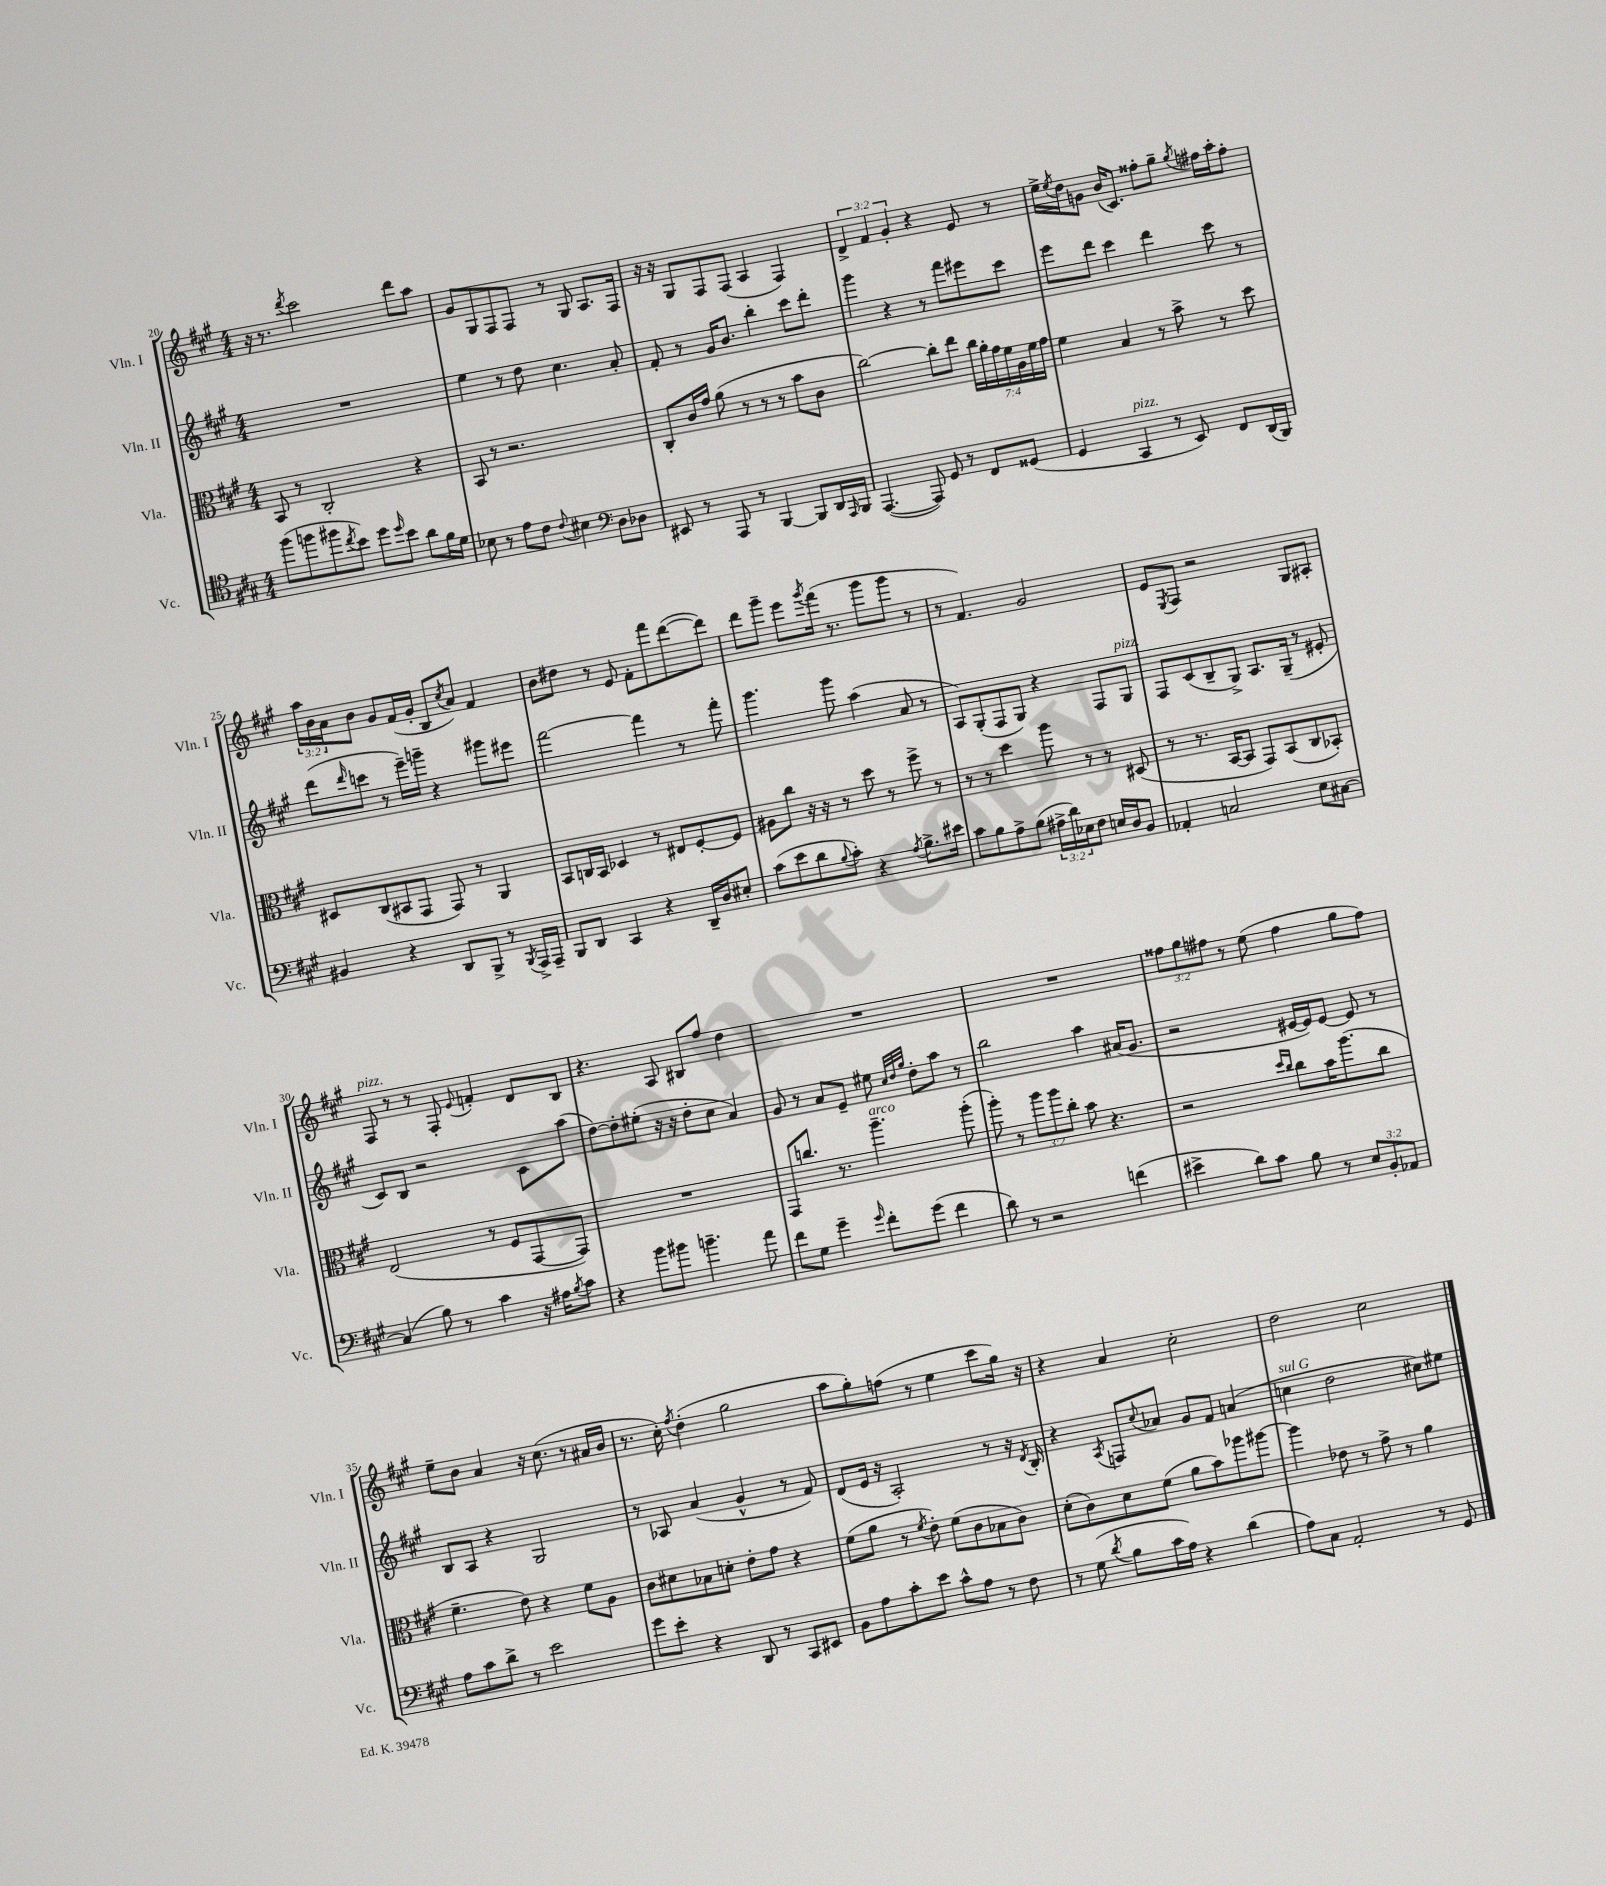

**kern	**kern	**kern	**kern
*staff4	*staff3	*staff2	*staff1
*clefC4	*clefC3	*clefG2	*clefG2
*k[f#c#g#]	*k[f#c#g#]	*k[f#c#g#]	*k[f#c#g#]
*M4/4	*M4/4	*M4/4	*M4/4
(8ff#	8BB	1r	16r
.	.	.	8.r
8ff	8r	.	.
.	.	.	8qddd
8ff#	2C#'	.	2ccc#
8qcc#	.	.	.
8b)	.	.	.
8dd	.	.	.
16qqdd	.	.	.
8b	.	.	.
8a	4r	.	8ddd
16f#	.	.	8aa
16d	.	.	.
=	=	=	=
8B-	8BB	4ee	8g#
8r	8r	.	8G#
8e	2.r	8r	8F#
8c#	.	8dd	8F#
8qqc#	.	.	.
4B#	.	4.cc#	8r
.	.	.	8G#
*clefF4	*	*	*
8D	.	.	8.A
8D-	.	8a'	.
.	.	.	16F#
=	=	=	=
8EE#	8C#'	8f#'	16r
.	.	.	16r
8r	16c#	8r	8G#
.	16g#	.	.
8AAA	(8a	16g#	8F#
.	.	8.b	.
8r	8r	.	(8F#
[4BBB	8r	4bb'	4A
.	8r	.	.
8BBB]	8b	8ccc#	4F#)
16DD	8c#	8ddd'	.
16qqAAA	.	.	.
16BBB	.	.	.
=	=	=	=
([4.AAA	[2cc#)	4ggg#	6d^
.	.	.	6f#
.	.	4r	.
.	.	.	6g#'
8AAA])	.	.	.
8GG#	8cc#']	8r	4r
8r	8ee	8fff#	.
8FF#	28cc#	8eee#	8e
.	28a'	.	.
.	28g#	.	.
.	28f#	.	.
(8GG##	.	8ccc#	8r
.	28A	.	.
.	28f#	.	.
.	28g#	.	.
=	=	=	=
4GG#	4f#	8eee	16ee^
.	.	.	8qee
.	.	.	16dd
.	.	8ddd	8g
4CC#	4B	4ccc#	(16b
.	.	.	8.c#)
8r	8r	4ddd	8ff##'
8EE)	8b^	.	8gg#~
.	.	.	8qgg#
8FF#	8r	8ccc#	16ff#
.	.	.	16aa'
(16DD	8dd	8r	8ff#'
16BBB)	.	.	.
=	=	=	=
4BB#	8D#	(8ddd	24aa
.	.	.	24b
.	.	.	24a
.	.	16qqddd	.
.	(8C#	8ccc	8b
4r	8BB#	8r	8g#
.	8GG#	16eee~)	(16f#
.	.	16ggg~	16g#'
8DD	8GG#)	4r	8B
.	.	.	8qcc#
8BBB^	8r	.	8a)
8r	4AA	8ggg#	4f#
8qBBB	.	.	.
16AAA^	.	8eee#	.
16AAA~	.	.	.
=	=	=	=
8BBB	8BB	[2fff#	8b
8DD	16C	.	8dd#
.	16BB	.	.
4CC#	4D-	.	8r
.	.	.	8e
4r	8r	4fff#]	8f#'
.	8E#	.	8fff#
16DD~	[8F#'	8r	([8ddd
16D	.	.	.
8E#'	8F#]	8fff#'	8ddd])
=	=	=	=
(8c#	8A#	4.ggg#	8ddd
8e	8cc#	.	8ggg#~
8d	16r	.	8eee
.	16r	.	.
8qqB	.	.	8qggg#
8c#')	8r	8ggg#	(16fff#
.	.	.	8.r
4r	8dd	(4aa	.
.	8r	.	8ggg#
8qA	.	.	.
8.B^	8ff#^	8a	8ggg#
.	8r	8r	8r
16e#	.	.	.
=	=	=	=
8c#	8r	8A)	8r
8B	8r	(8G#'	4.f#)
8A^	4dd	8F#	.
(8B	.	8G#)	.
24A#^	8aa	4r	2g#
24d)	.	.	.
24E-	.	.	.
8F#	8r	.	.
16E	8r	8F#	.
16D	.	.	.
8BB	(8D#	8G#	.
=	=	=	=
4AA-'	8r	8F#	8e
.	.	.	8qE
.	8.r	(8c#	8F#
2C	.	8B~	2r
.	[16BB	.	.
.	8BB]	8G#^)	.
.	8GG#)	8.A	.
.	(8BB	.	.
.	.	(16G#~	.
8E	8C#	8r	8G#
[8C#	8BB-')	8e#'	8A#'
=	=	=	=
(4C#]	(2E	8c#)	8F#
.	.	8B	8r
8B)	.	2r	8r
8r	.	.	8F#'
.	.	.	8qqe
4c#	8r	.	4f'
.	8F#	.	.
16r	[8GG#	8c#	8d
16A#	.	.	.
8qB	.	.	.
8c#	8GG#])	(8aa	8B
=	=	=	=
4r	1r	[8dd)	4.r
.	.	8dd']	.
8b	.	(8ee#'	.
8b#	.	16r	8A
.	.	16r	.
4.b~	.	8dd'	8B#
.	.	8cc#	8ff#
.	.	4a)	4dd
8a	.	.	.
=	=	=	=
8f#	8GG#	8g#	1r
8G#	8.cc	8r	.
4g#~	.	8a	.
.	8.r	.	.
.	.	8e~	.
16qqg#	.	.	.
8f#'	4.aa~	8ee#	.
.	.	32qqcc#	.
.	.	32qqdd	.
.	.	32qqgg#	.
(8g#	.	8dd'	.
4f#	.	8aa	.
.	(8aa'	8r	.
=	=	=	=
8d)	8aa')	2bb	1r
8r	8r	.	.
2r	12aa	.	.
.	12aa	.	.
.	12cc#'	.	.
.	8b	4aa	.
.	4.r	.	.
(4f	.	(16a#	.
.	.	8.g#	.
=	=	=	=
4e#^	2r	2r	12ff##
.	.	.	12gg#
.	.	.	12ff#
8d)	.	.	8r
8c#	.	.	(8ee
.	16qqdd	.	.
.	16qqcc#	.	.
8B	8cc#	[16e#	4ff#
.	.	16e#])	.
8r	16b	[8e#	.
.	(8.aa	.	.
12E	.	8e#]	8gg#
12BB'	.	.	.
.	8cc#	8r	8ff#)
12AA-	.	.	.
=	=	=	=
8A	4.f#~	8B	8ee~
8c#	.	8A	8b
8d^	.	4r	4a
8r	8e)	.	.
2e	4r	2G#	16r
.	.	.	(8.cc#
.	8f#	.	8r
.	8A	.	16a#
.	.	.	16b
=	=	=	=
8g#	8c#	8r	8.r
8e'	8d#	8A-	.
.	.	.	16cc#')
.	.	.	8qff#
4r	8B-	(4a	(4dd'
.	8d'	.	.
8DD	8e'	4g#^^	2gg#
8r	8g#	.	.
8CC#	4r	8r	.
8EE#	.	8f#)	.
=	=	=	=
8BB	(8f#	(8d	8aa
8A	8a	16e	8gg#')
.	.	16r	.
8c#'	8r	2A')	(8ff
.	8qf#	.	.
8e	8e')	.	8r
8c#^^	(8f#	.	4ee
8A	8c#	.	.
8r	8B-	8r	8ccc#
8F#	8c#)	16r	16gg#)
.	.	8qd	.
.	.	16B'	16r
=	=	=	=
8r	(8d'	4r	4r
(8G#	8c#)	.	.
8qd	.	8qA	.
8B	8d	8F	4a
.	.	8qqcc#	.
16c#	(8f#	8a-	.
16A)	.	.	.
4r	8a	8g#	2cc#'
.	8b)	8f#	.
(4d	8aa-	(4a	.
.	[8aa#	.	.
=	=	=	=
8A)	4aa#]	4cc	2dd
8C#	.	.	.
2AA'	8e-	2dd	.
.	8r	.	.
.	8g#^	.	2cc#
.	8r	.	.
8r	4a	8cc#)	.
8GG#	.	8ee#	.
==	==	==	==
*-	*-	*-	*-
